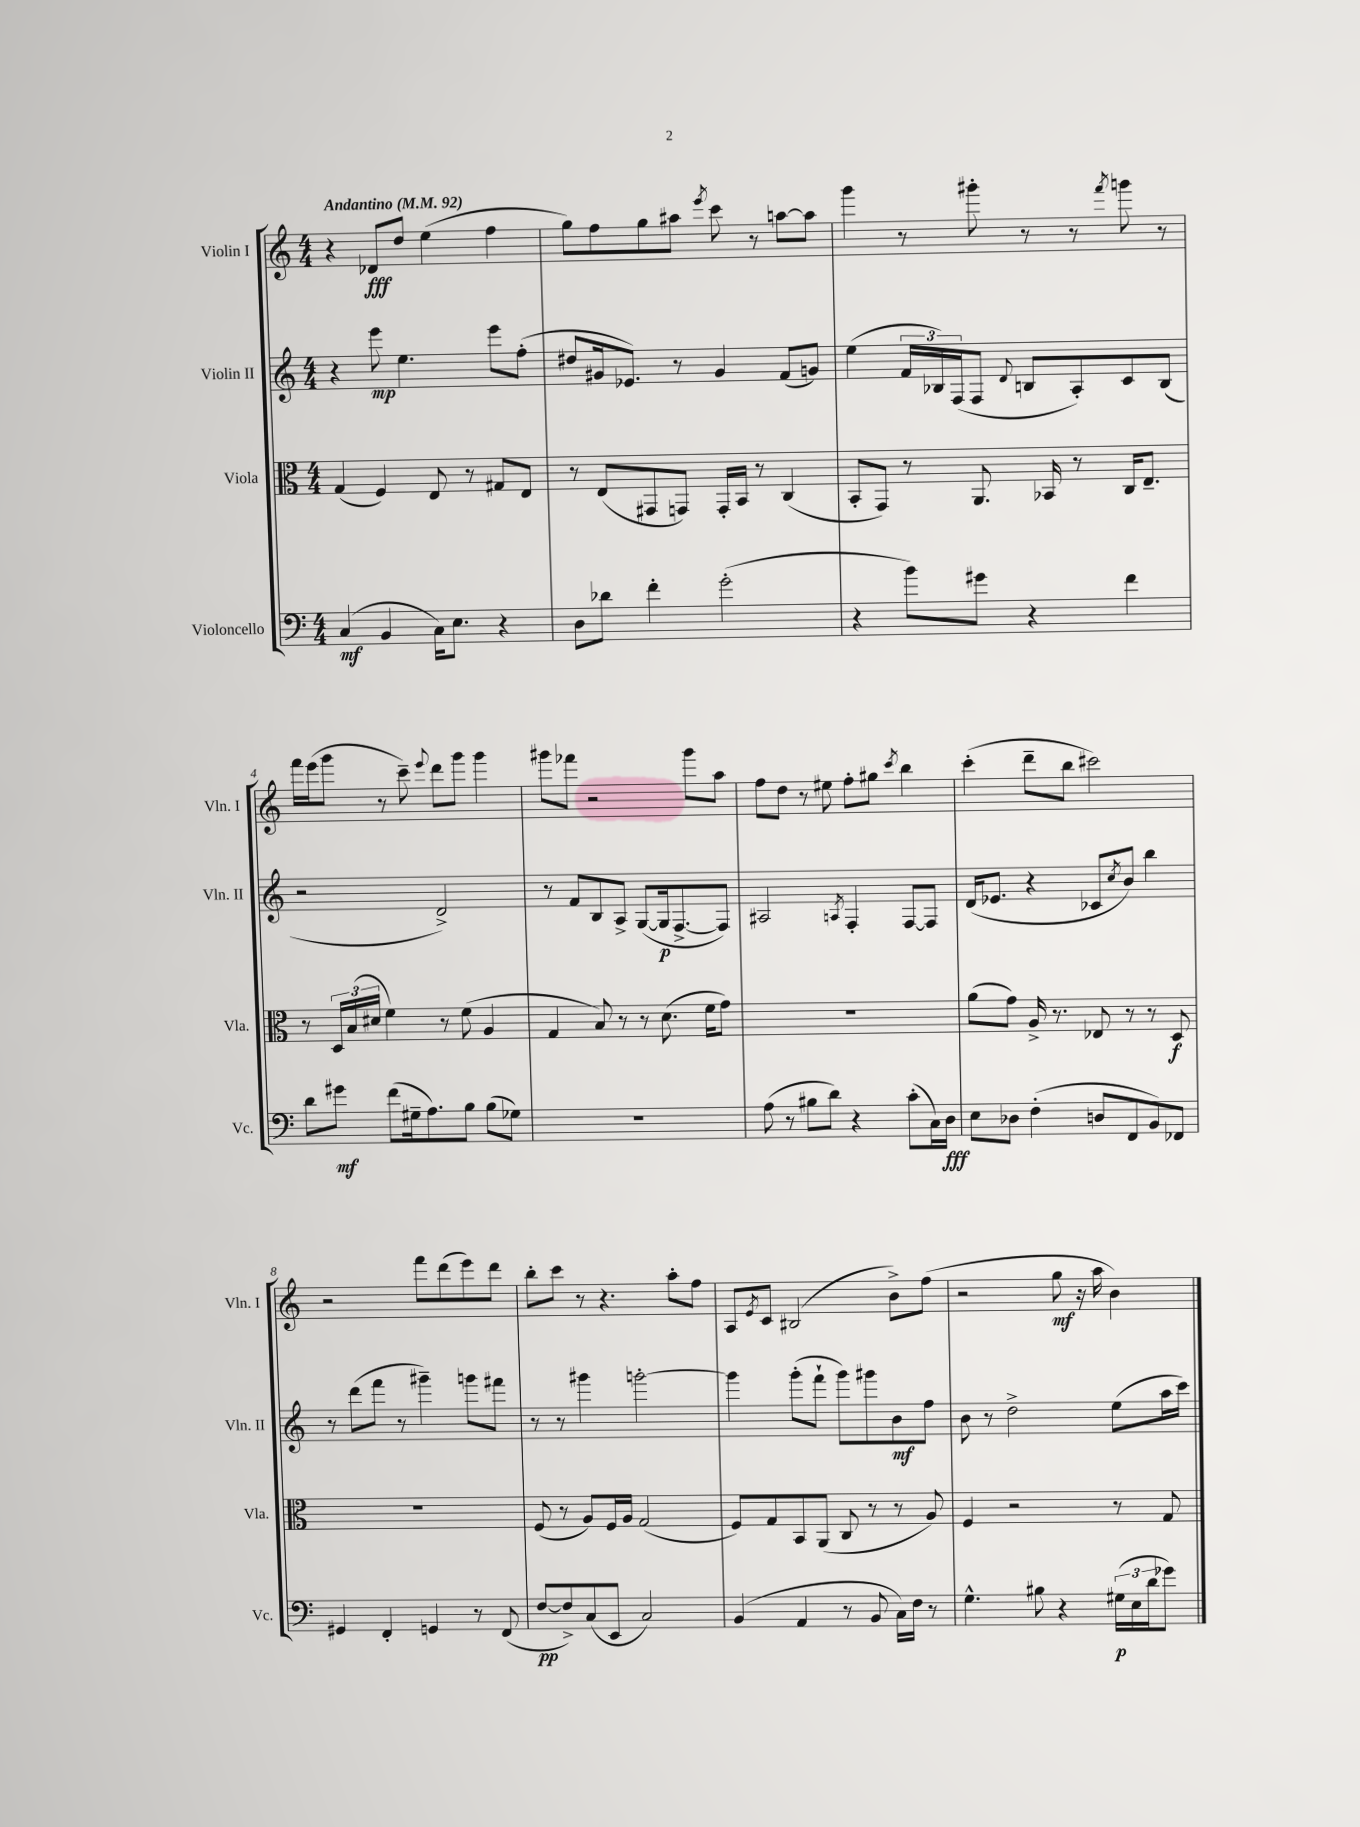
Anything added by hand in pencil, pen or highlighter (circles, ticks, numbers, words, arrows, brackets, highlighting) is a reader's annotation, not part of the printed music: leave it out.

**kern	**kern	**kern	**kern
*staff4	*staff3	*staff2	*staff1
*clefF4	*clefC3	*clefG2	*clefG2
*k[]	*k[]	*k[]	*k[]
*M4/4	*M4/4	*M4/4	*M4/4
*MM92	*MM92	*MM92	*MM92
(4C	(4G	4r	4r
4BB	4F)	8eee	8d-
.	.	4.ee	8dd
16C)	8E	.	(4ee
8.E	.	.	.
.	8r	.	.
4r	8G#	8eee	4ff
.	8E	(8ff'	.
=	=	=	=
8D	8r	8dd#	8gg)
8d-	(8E	16g#	8ff
.	.	8.e-)	.
4f'	8GG#	.	8gg
.	8GG)	8r	8aa#
.	.	.	8qeee
(2g'	16GG'	4g#	8ccc
.	16BB	.	.
.	8r	.	8r
.	(4C	(8f	[8aa
.	.	8g)	8aa]
=	=	=	=
4r	8BB'	(4ee	4ggg
.	8GG)	.	.
8b)	8r	24f	8r
.	.	24B-)	.
.	.	(24F	.
8g#	8.AA	8F	8ggg#'
.	.	8qqd	.
4r	.	8B	8r
.	16BB-	.	.
.	8r	8A')	8r
.	.	.	8qfff
4f	16C	8c	8ggg
.	8.E~	.	.
.	.	(8B	8r
=	=	=	=
8d	8r	2r	16fff
.	.	.	(16eee
8g#	24D	.	8ggg
.	(24B	.	.
.	24d#	.	.
(8f	4f)	.	8r
16G#~	.	.	8ccc~)
8.A)	.	.	.
.	.	.	8qqeee
.	8r	2d^)	8ddd
8B	(8f	.	8ggg
(8B	4A	.	4ggg
8G-)	.	.	.
=	=	=	=
1r	4G	8r	8ggg#
.	.	8f	8fff-
.	8B)	8B	2r
.	8r	8A^	.
.	8r	([8G	.
.	(8.d	16G]	.
.	.	[8.F^	.
.	.	.	8ggg#
.	16f	.	.
.	8g)	8F])	8aa
=	=	=	=
(8A	1r	2A#	8ff
8r	.	.	8dd
8B#	.	.	8r
8d)	.	.	8ee#
.	.	8qA	.
4r	.	4F'	8ff'
.	.	.	8gg#
.	.	.	8qccc
(8c'	.	[8F	4bb
16C)	.	8F]	.
16D	.	.	.
=	=	=	=
8E	(8a	(16d	(4ccc'
.	.	8.e-	.
8D-	8g)	.	.
(4F'	16A^	4r	8ddd~
.	8.r	.	.
.	.	.	8bb
8D	8E-	8c-	2ccc#)
.	.	8qcc	.
8FF	8r	8b)	.
8BB)	8r	4bb	.
8FF-	8D	.	.
=	=	=	=
4GG#	1r	8r	2r
.	.	(8ddd	.
4FF'	.	8fff	.
.	.	8r	.
4GG	.	4ggg#~)	8fff
.	.	.	(8ddd
8r	.	8ggg	8eee)
(8FF	.	8fff#	8ddd
=	=	=	=
[8F	(8F	8r	8bb'
8F^])	8r	8r	8ccc
(8C	8A)	4ggg#	8r
8EE	16F	.	4.r
.	16A	.	.
2C)	(2G	[2ggg'	.
.	.	.	8aa'
.	.	.	8ff
=	=	=	=
(4BB	8F)	4ggg]	8A
.	.	.	8qe
.	8G	.	8c
4AA	8BB	(8ggg'	(2B#
.	(8AA	8fff`	.
8r	8C	8ggg)	.
8BB	8r	8ggg#	.
16C)	8r	8b	8b^)
16F	.	.	.
8r	8A)	8ff	(8ff
=	=	=	=
4.G^^	4F	8b	2r
.	.	8r	.
.	2r	2dd^	.
8B#	.	.	.
4r	.	.	8gg
.	.	.	16r
.	.	.	16aa
(24G#	8r	(8ee	4b)
24E	.	.	.
24d	.	.	.
8g-)	8G	16aa	.
.	.	16ccc)	.
==	==	==	==
*-	*-	*-	*-
